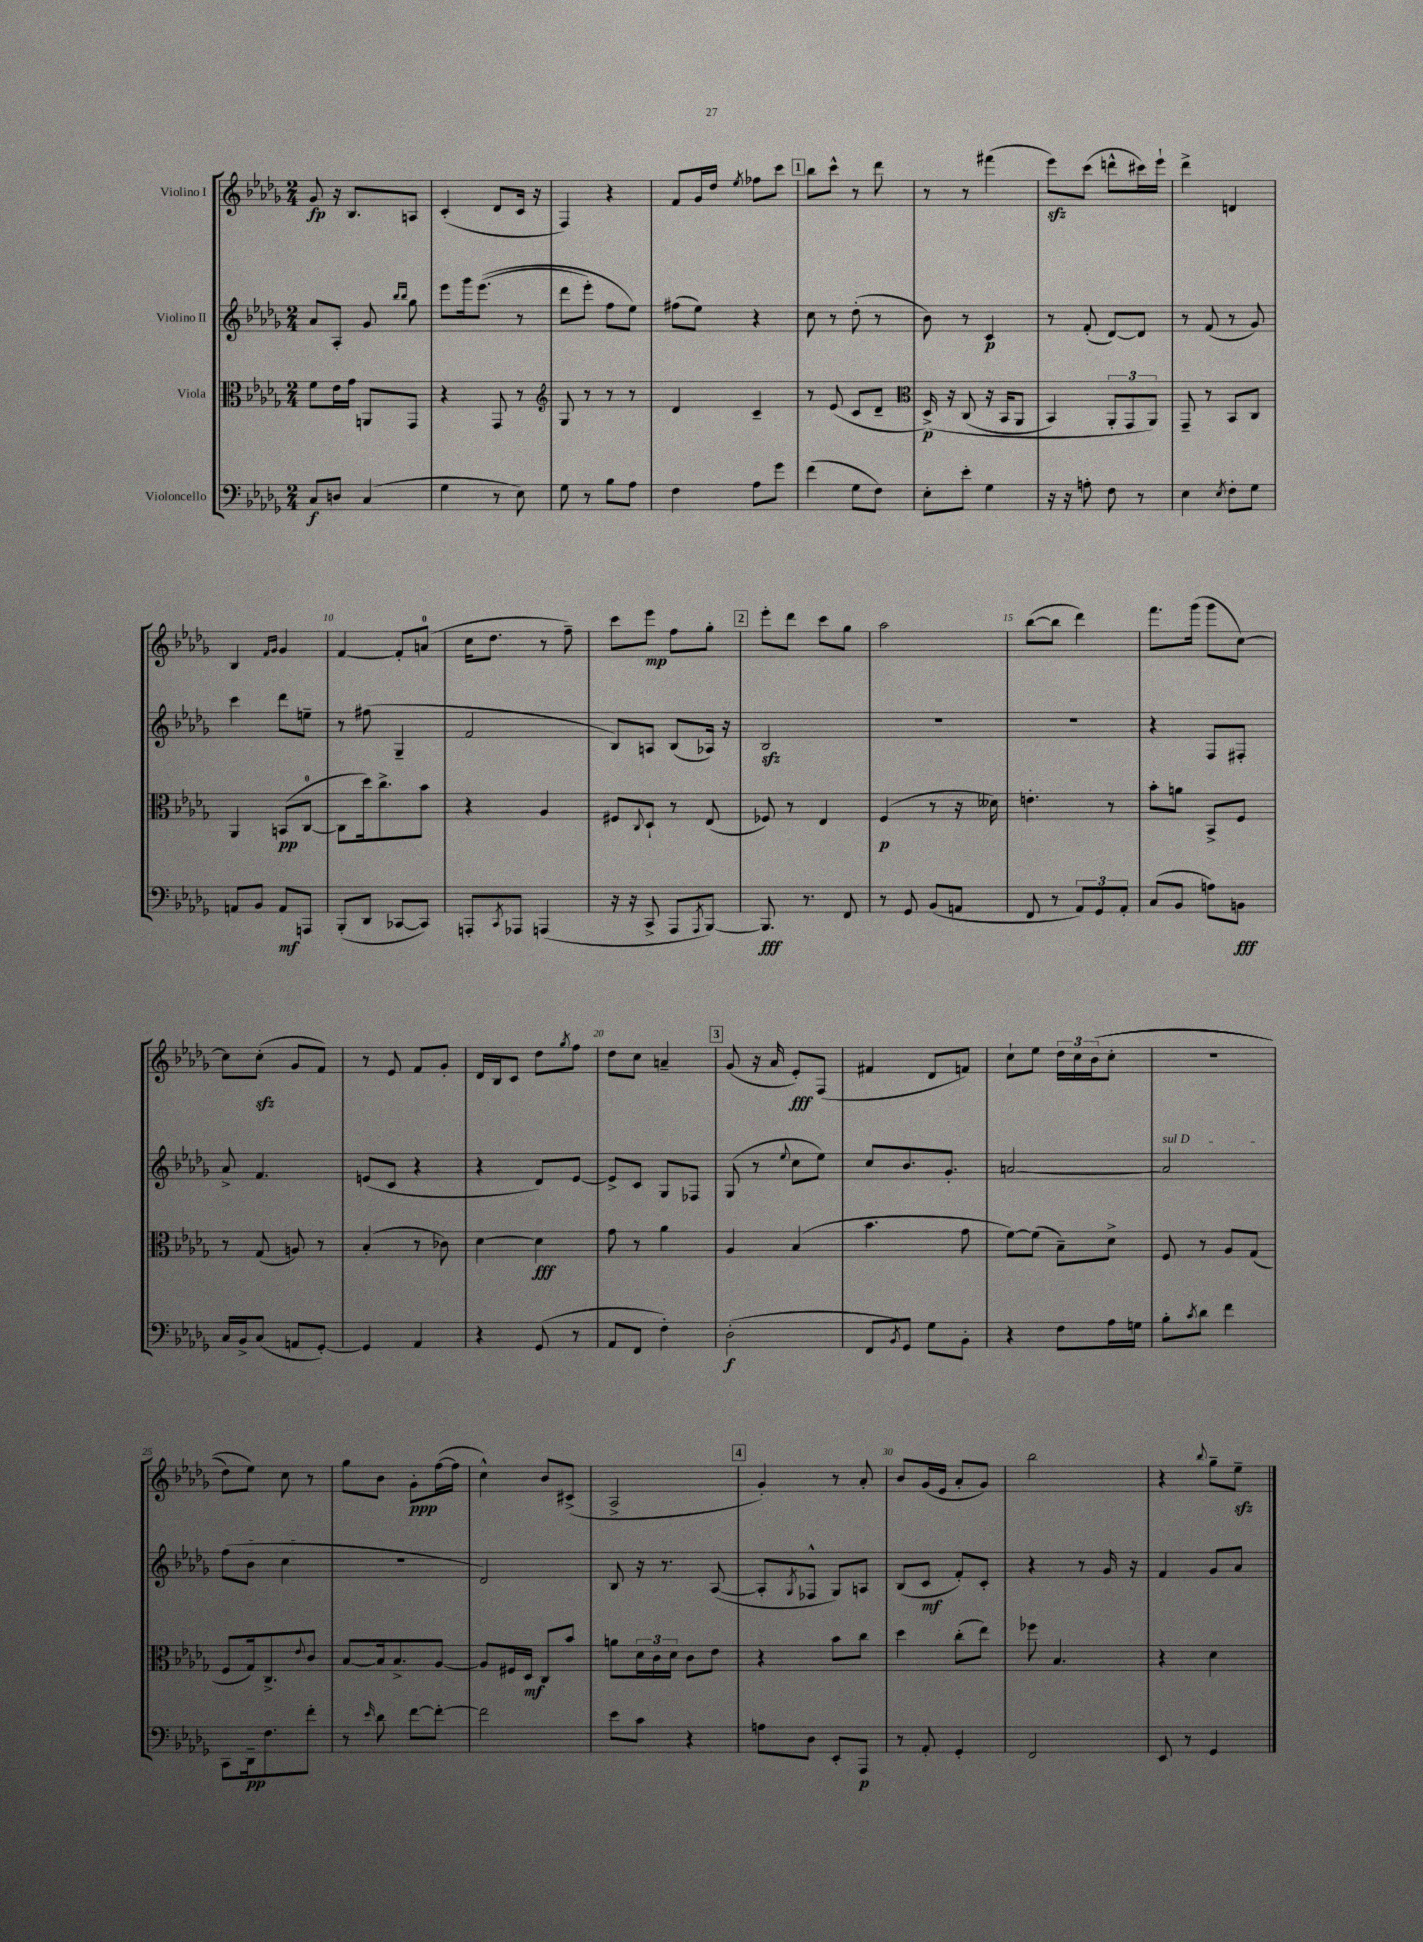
<<
\new StaffGroup <<
\new Staff = "s0" \with { instrumentName = "Violino I" } {
    \clef treble \key des \major \numericTimeSignature \time 2/4
    ges'8\fp r16 bes8. a8 |
    c'4-.( des'8 c'16 r16 |
    f4) r4 |
    f'8 ges'16 des''16 \acciaccatura { ees''8 } fes''8 c'''8 |
    \mark \markup { \box "1" } bes''8 c'''8-^ r8 des'''8 |
    r8 r8 fis'''4( |
    ees'''8\sfz) c'''8( d'''8-^ cis'''16) ees'''16-! |
    des'''4-> d'4 |
    bes4 \grace { f'16 ges'16 } ges'4 |
    f'4~ f'8-. a'8-0( |
    c''16 des''8. r8 f''8--) |
    c'''8 ees'''8\mp f''8 ges''8-. |
    \mark \markup { \box "2" } ees'''8-. des'''8 c'''8 ges''8 |
    aes''2 |
    bes''8~( bes''8 des'''4) |
    f'''8. ges'''16( ges'''8 c''8~) |
    c''8 c''8-.\sfz( ges'8 f'8) |
    r8 ees'8 f'8 ges'8-. |
    des'16 bes16 c'8 des''8 \acciaccatura { ges''8 } f''8 |
    des''8 c''8 a'4-- |
    \mark \markup { \box "3" } ges'8( r16 aes'16 ees'8-.\fff) f8( |
    fis'4 des'8 f'8) |
    c''8-! ees''8 \tuplet 3/2 { des''16 c''16 bes'16(\( } c''8-. |
    r2 |
    des''8) ees''8\) c''8 r8 |
    ges''8 bes'8 ges'8-.\ppp f''16~( f''16 |
    c''4-^) bes'8 cis'8->( |
    aes2-> |
    \mark \markup { \box "4" } ges'4-.) r8 aes'8-. |
    bes'8 ges'16( ees'16 aes'8-. ges'8) |
    bes''2 |
    r4 \appoggiatura { bes''8 } ges''8-- ees''8--\sfz \bar "|." |
}
\new Staff = "s1" \with { instrumentName = "Violino II" } {
    \clef treble \key des \major \numericTimeSignature \time 2/4
    aes'8 aes8-. ges'8 \grace { bes''16 bes''16 } ges''8 |
    ees'''8 ges'''16 ees'''8.(\( r8 |
    des'''8 ees'''8-.) f''8 ees''8\) |
    fis''8( ees''8) r4 |
    \mark \markup { \box "1" } c''8 r8 des''8-.( r8 |
    bes'8) r8 c'4\p |
    r8 f'8-.( des'8~) des'8 |
    r8 f'8( r8 ges'8) |
    c'''4 des'''8 e''8-- |
    r8 fis''8( ges4-- |
    f'2 |
    bes8) a8 bes8( aes16) r16 |
    \mark \markup { \box "2" } bes2\sfz |
    R2 |
    R2 |
    r4 f8 fis8-. |
    aes'8-> f'4. |
    e'8( c'8 r4 |
    r4 des'8) ees'8~ |
    ees'8-> c'8 ges8 fes8 |
    \mark \markup { \box "3" } ges8( r8 \appoggiatura { ees''8 } c''8 ees''8) |
    c''8 bes'8. ges'8.-. |
    a'2~ |
    \once \override TextSpanner.bound-details.left.text = \markup { \italic "sul D" } a'2\startTextSpan |
    f''8( bes'8 c''4\stopTextSpan |
    R2 |
    des'2) |
    bes8 r16 r8. aes8~( |
    \mark \markup { \box "4" } aes8-. \acciaccatura { ges8 } fes8-^ ges8) a8 |
    bes8( c'8\mf f'8-.) c'8-. |
    r4 r8 ges'16 r16 |
    f'4 ges'8 aes'8 \bar "|." |
}
\new Staff = "s2" \with { instrumentName = "Viola" } {
    \clef alto \key des \major \numericTimeSignature \time 2/4
    f'8 ees'16 ges'16 a,8 ges,8 |
    r4 ges,8 r8 |
    \clef treble ges8 r8 r8 r8 |
    des'4 c'4-- |
    \mark \markup { \box "1" } r8 ees'8( c'8 des'8-- |
    \clef alto des16->\p)\( r16 c8( r16 bes,16 aes,8 |
    bes,4) \tuplet 3/2 { aes,8-. ges,8 aes,8\) } |
    ges,8-- r8 bes,8 c8 |
    aes,4 b,8\pp( c8-0~ |
    c8 des''16) c''8.-> bes'8 |
    r4 aes4 |
    fis8 \appoggiatura { c8 } des8-! r8 ees8( |
    \mark \markup { \box "2" } fes8) r8 ees4 |
    f4\p( r8 r16 deses'16) |
    e'4.-. r8 |
    bes'8-. a'8 bes,8-> f8 |
    r8 ges8( a8) r8 |
    bes4-.( r8 ces'8) |
    des'4~ des'4\fff |
    ges'8 r8 aes'4 |
    \mark \markup { \box "3" } aes4 bes4( |
    bes'4. ges'8 |
    f'8~) f'8( bes8--) des'8-> |
    f8 r8 aes8 ges8( |
    f8 ges16) c8.-> \appoggiatura { ees'8 } c'8 |
    bes8~ bes16 bes8.-> aes8~ |
    aes8 fis16 des16\mf c8 bes'8 |
    a'8 \tuplet 3/2 { des'16 c'16 des'16 } c'8 ees'8 |
    \mark \markup { \box "4" } r4 bes'8 c''8 |
    des''4 c''8-.( ees''8) |
    fes''8 bes4. |
    r4 des'4 \bar "|." |
}
\new Staff = "s3" \with { instrumentName = "Violoncello" } {
    \clef bass \key des \major \numericTimeSignature \time 2/4
    c8\f d8 c4( |
    ges4 r8 ees8) |
    ges8 r8 bes8 aes8 |
    f4 aes8 ges'8 |
    \mark \markup { \box "1" } f'4( ges8 f8) |
    ees8-. ees'8-. ges4 |
    r16 r16 a8-. f8 r8 |
    ees4 \acciaccatura { ees8 } f8-. ges8 |
    a,8 bes,8 a,8\mf a,,8 |
    bes,,8-.( des,8 ces,8~ ces,8) |
    a,,8-. \acciaccatura { c,8 } aes,,8 a,,4( |
    r16 r16 c,8-> aes,,8 \acciaccatura { aes,,8 } bes,,8~) |
    \mark \markup { \box "2" } bes,,8.\fff r8. f,8 |
    r8 ges,8 bes,8( a,8 |
    f,8 r8 \tuplet 3/2 { aes,8) ges,8 aes,8-. } |
    c8( bes,8 a8) b,8\fff |
    c16 bes,16-> c8( a,8 ges,8~-.) |
    ges,4 aes,4 |
    r4 ges,8( r8 |
    aes,8 f,8 f4-.) |
    \mark \markup { \box "3" } des2-.\f( |
    f,8 \acciaccatura { bes,8 } ges,8) ges8 bes,8-. |
    r4 f8 aes16 g16 |
    bes8-. \acciaccatura { c'8 } des'8 f'4 |
    c,8 des,16--\pp f8. f'8-. |
    r8 \grace { ees'16 } des'8 f'8~ f'8~-. |
    f'2 |
    ees'8 c'8 r4 |
    \mark \markup { \box "4" } a8 des8 ees,8-. aes,,8\p |
    r8 aes,8-. ges,4-. |
    f,2 |
    ees,8 r8 ges,4 \bar "|." |
}
>>
>>
\layout { \context { \Score \override BarNumber.break-visibility = ##(#f #t #t) barNumberVisibility = #(every-nth-bar-number-visible 5) } }
